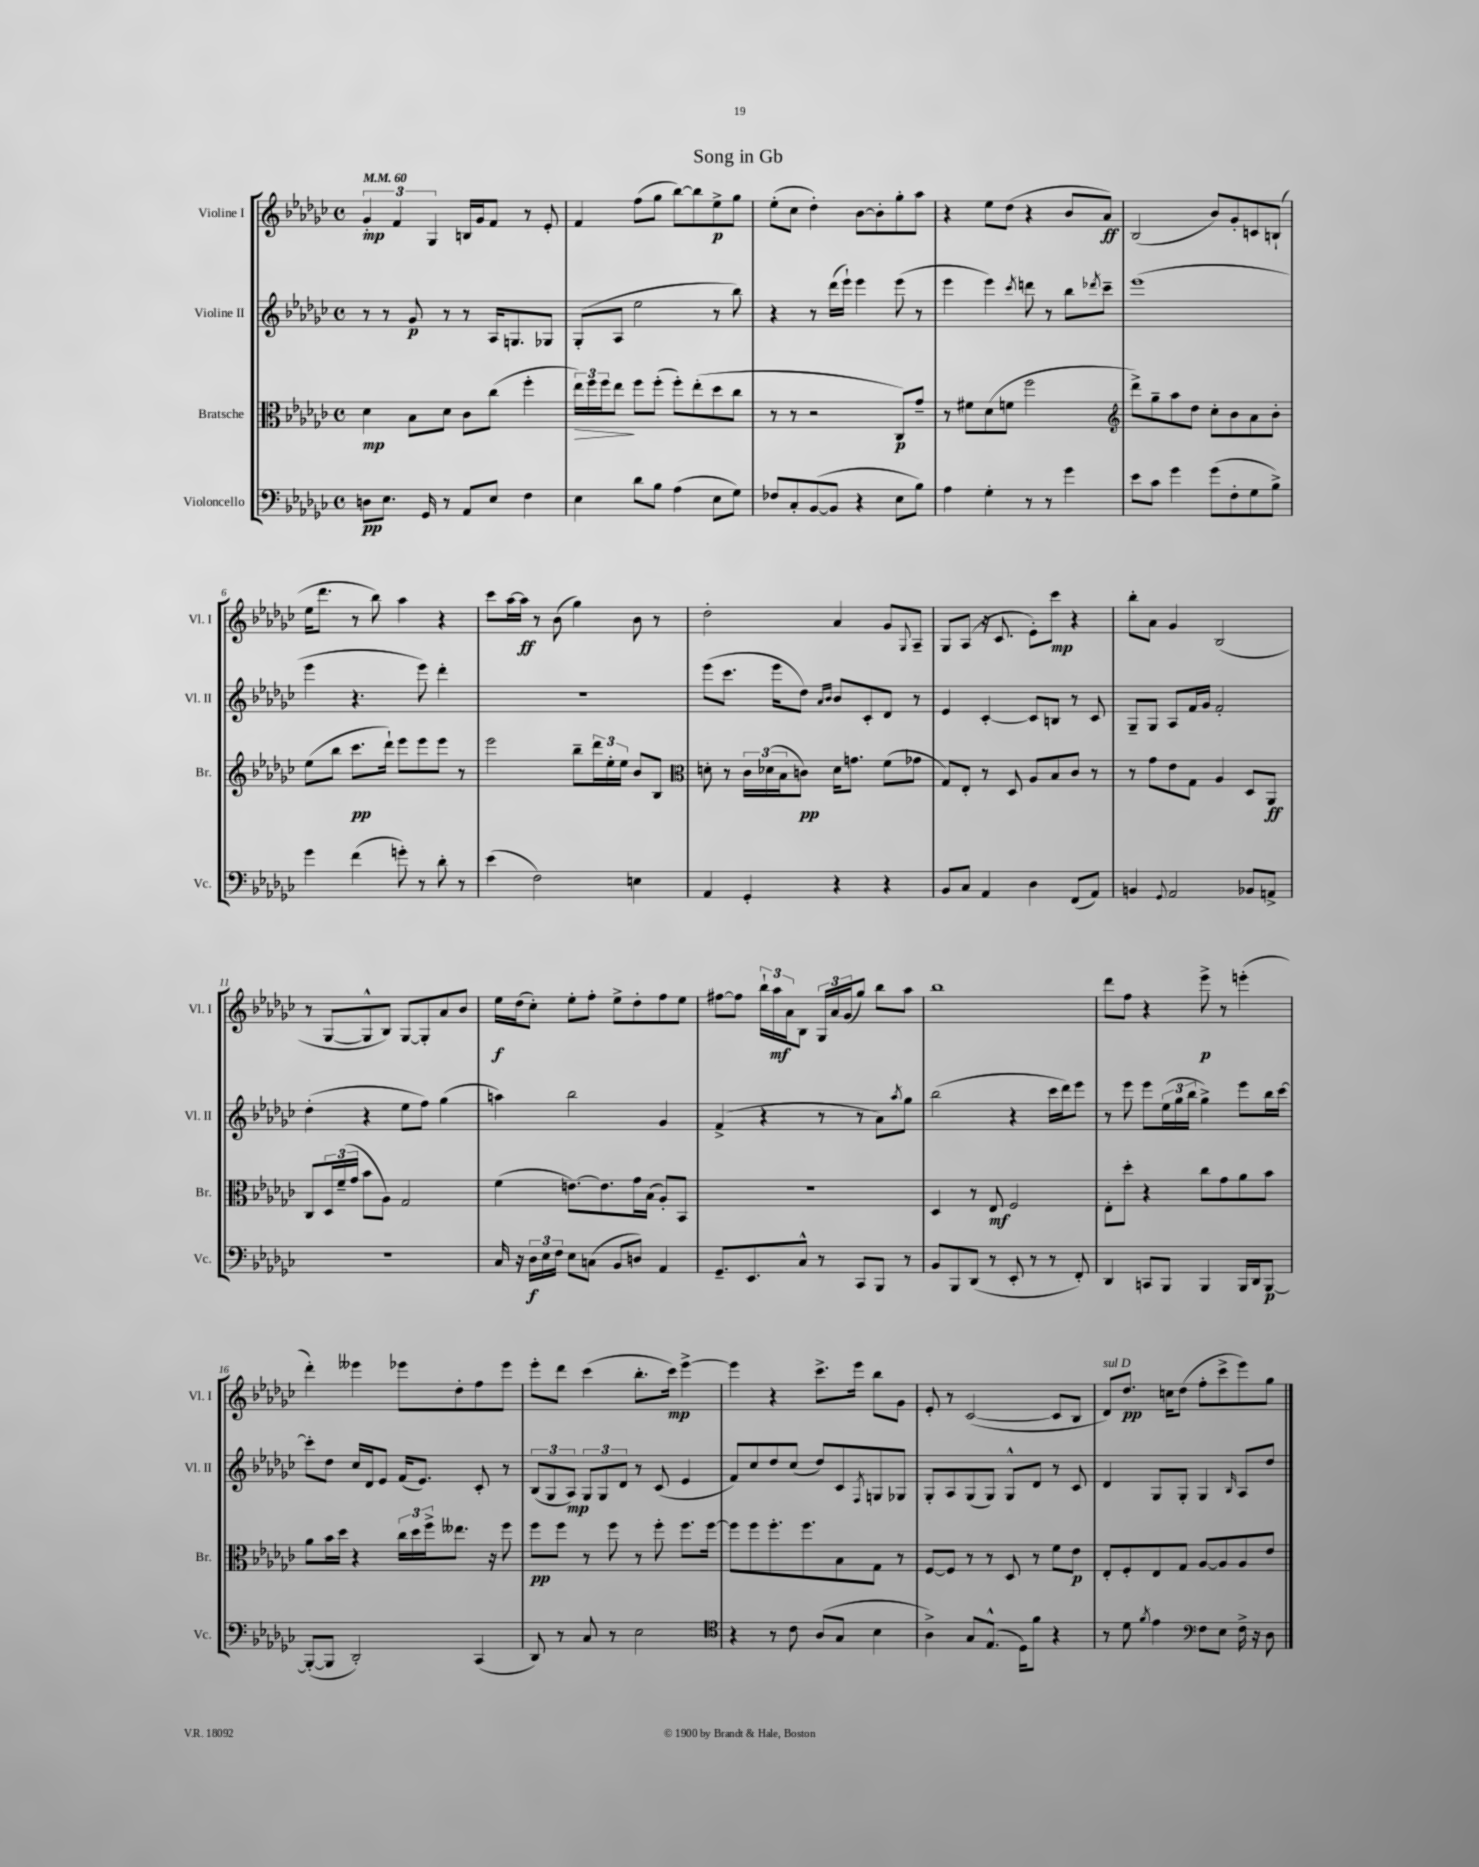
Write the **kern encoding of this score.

**kern	**dynam	**kern	**dynam	**kern	**dynam	**kern	**dynam
*part4	*part4	*part3	*part3	*part2	*part2	*part1	*part1
*staff4	*staff4	*staff3	*staff3	*staff2	*staff2	*staff1	*staff1
*I"Violoncello	*	*I"Bratsche	*	*I"Violine II	*	*I"Violine I	*
*I'Vc.	*	*I'Br.	*	*I'Vl. II	*	*I'Vl. I	*
*clefF4	*	*clefC3	*	*clefG2	*	*clefG2	*
*k[b-e-a-d-g-c-]	*	*k[b-e-a-d-g-c-]	*	*k[b-e-a-d-g-c-]	*	*k[b-e-a-d-g-c-]	*
*M4/4	*	*M4/4	*	*M4/4	*	*M4/4	*
*met(c)	*	*met(c)	*	*met(c)	*	*met(c)	*
*MM60	*	*MM60	*	*MM60	*	*MM60	*
=1	=1	=1	=1	=1	=1	=1	=1
8Dn\L	pp	4d-\	mp	8r	.	6g-'/	mp
8.E-\J	.	.	.	8r	.	.	.
.	.	.	.	.	.	6f/	.
.	.	8B-\L	.	8g-/	p	.	.
16GG-/	.	.	.	.	.	.	.
.	.	.	.	.	.	6G-/	.
8r	.	8d-\J	.	8r	.	.	.
8AA-/L	.	8c-\L	.	8r	.	16Bn/LL	.
.	.	.	.	.	.	16g-/J	.
8E-/J	.	(8cc-\J	.	16A-/KL	.	8f/J	.
.	.	.	.	8.Gn/	.	.	.
4F\	.	4ff'\	.	.	.	8r	.
.	.	.	.	8G-X/J	.	8e-'/	.
=2	=2	=2	=2	=2	=2	=2	=2
!	!	!	!LO:HP:b	!	!	!	!
4E-\	.	24ee-\LL)	>	(8G-'/L	.	4f/	.
.	.	24ff\	.	.	.	.	.
.	.	24ff\J	.	.	.	.	.
.	.	8ee-\J	.	8A-/J	.	.	.
8d-\L	.	8ff\L	]	2ee-\	.	(8ff\L	.
8B-\J	.	(8ff'\J	.	.	.	8gg-\J	.
(4A-\	.	8ff'\L)	.	.	.	[8bb-\L)	.
.	.	(8ee-'\	.	.	.	8bb-\]	.
8E-\L	.	8dd-\	.	8r	.	8ee-^\	p
8G-\J)	.	8cc-\J	.	8bb-\)	.	8gg-\J	.
=3	=3	=3	=3	=3	=3	=3	=3
8F-X/L	.	8r	.	4r	.	(8ee-'\L	.
8C-'/	.	8r	.	.	.	8cc-\J	.
([8BB-/	.	2r	.	8r	.	4dd-'\)	.
8BB-/J]	.	.	.	(16ddd-\LL	.	.	.
.	.	.	.	16eee-`\JJ)	.	.	.
4r	.	.	.	4eee-\	.	[8b-\L	.
.	.	.	.	.	.	8b-'\]	.
8E-\L	.	8C-/L)	p	(8eee-\	.	8gg-'\	.
8B-\J)	.	8g-~/J	.	8r	.	8aa-\J	.
=4	=4	=4	=4	=4	=4	=4	=4
4A-\	.	8r	.	4eee-\	.	4r	.
.	.	8f#X\L	.	.	.	.	.
4G-'\	.	(8d-\	.	4eee-\)	.	8ee-\L	.
.	.	8fn\J	.	.	.	(8dd-\J	.
.	.	.	.	8qccc-/	.	.	.
8r	.	2ff\	.	8dddn\	.	4r	.
8r	.	.	.	8r	.	.	.
4g-\	.	.	.	8bb-\L	.	8b-/L	.
.	.	.	.	8qddd-X/	.	.	.
.	.	.	.	8ccc-~\J	.	8a-/J)	ff
=5	=5	=5	=5	=5	=5	=5	=5
*	*	*clefG2	*	*	*	*	*
8e-\L	.	8ddd-^\L)	.	(1eee-	.	(2B-/	.
8c-\J	.	8gg-~\	.	.	.	.	.
4g-\	.	8aa-\	.	.	.	.	.
.	.	8dd-\J	.	.	.	.	.
(8g-\L	.	8cc-'\L	.	.	.	8b-/L)	.
8F'\	.	8b-\	.	.	.	8g-'/	.
8G-\	.	8a-\	.	.	.	8cn/	.
8B-^\J)	.	8b-'\J	.	.	.	(8Bn`/J	.
!!LO:LB:g=z
=6	=6	=6	=6	=6	=6	=6	=6
4g-\	.	(8ee-\L	.	4eee-\	.	16ee-\KL	.
.	.	.	.	.	.	8.ddd-\J	.
.	.	8bb-\J	.	.	.	.	.
(4f\	.	8.ccc-\L	pp	4.r	.	8r	.
.	.	.	.	.	.	8bb-\)	.
.	.	16ddd-`\Jk)	.	.	.	.	.
8gn'\)	.	8eee-\L	.	.	.	4aa-\	.
8r	.	8eee-\	.	8eee-\)	.	.	.
8d-'\	.	8eee-\J	.	4ddd-'\	.	4r	.
8r	.	8r	.	.	.	.	.
=7	=7	=7	=7	=7	=7	=7	=7
(4e-\	.	2eee-\	.	1r	.	8ccc-\L	.
.	.	.	.	.	.	[16aa-\L	.
.	.	.	.	.	.	16aa-\JJ]	ff
2F\)	.	.	.	.	.	8r	.
.	.	.	.	.	.	(8b-\	.
.	.	8bb-~\L	.	.	.	4gg-\)	.
.	.	24ddd-\L	.	.	.	.	.
.	.	24ee-'\	.	.	.	.	.
.	.	24ee-\JJ	.	.	.	.	.
4En\	.	8b-/L	.	.	.	8b-\	.
.	.	8B-/J	.	.	.	8r	.
=8	=8	=8	=8	=8	=8	=8	=8
*	*	*clefC3	*	*	*	*	*
4AA-/	.	8dn'\	.	(8eee-\L	.	2dd-'\	.
.	.	8r	.	8.ccc-\J	.	.	.
4GG-'/	.	24c-\LL	.	.	.	.	.
.	.	(24d-X\	.	.	.	.	.
.	.	.	.	16eee-\KL	.	.	.
.	.	24B-\J	.	.	.	.	.
.	.	8cn\J)	pp	8dd-\J)	.	.	.
.	.	.	.	16qqa-/LL	.	.	.
.	.	.	.	16qqb-/JJ	.	.	.
4r	.	16d-\KL	.	8b-/L	.	4a-/	.
.	.	8.gn\J	.	.	.	.	.
.	.	.	.	8c-'/	.	.	.
4r	.	(8f\L	.	8d-/J	.	8g-/L	.
.	.	.	.	.	.	8qqG-/	.
.	.	8g-X\J	.	8r	.	8A-~/J	.
=9	=9	=9	=9	=9	=9	=9	=9
8BB-/L	.	8G-/L)	.	4e-/	.	8G-/L	.
8C-/J	.	8E-'/J	.	.	.	(8A-/J	.
4AA-/	.	8r	.	[4c-'/	.	16r	.
.	.	.	.	.	.	8.c-/	.
.	.	8D-/	.	.	.	.	.
4D-\	.	8A-/L	.	8c-/L]	.	8e-'\L)	.
.	.	8B-/	.	8Bn/J	.	8ccc-\J	mp
(8FF/L	.	8c-/J	.	8r	.	4r	.
8AA-/J)	.	8r	.	8c-/	.	.	.
=10	=10	=10	=10	=10	=10	=10	=10
4BBn/	.	8r	.	8G-~/L	.	8bb-'\L	.
.	.	8g-\L	.	8G-/J	.	8a-\J	.
8qqGG-/	.	.	.	.	.	.	.
2AA-/	.	8e-\	.	8A-/L	.	4g-/	.
.	.	8G-\J	.	16f/L	.	.	.
.	.	.	.	16g-/JJ	.	.	.
.	.	4A-/	.	2f'/	.	(2B-/	.
8BB-X/L	.	8D-/L	.	.	.	.	.
8AAn^/J	.	8AA-/J	ff	.	.	.	.
!!LO:LB:g=z
=11	=11	=11	=11	=11	=11	=11	=11
1r	.	8C-/L	.	(4dd-'\	.	8r	.
.	.	24D-/L	.	.	.	[8G-/L	.
.	.	(24f~/	.	.	.	.	.
.	.	24g-/JJ	.	.	.	.	.
.	.	8b-\L	.	4r	.	8G-^^/]	.
.	.	8A-\J)	.	.	.	8B-/J)	.
.	.	2G-/	.	8ee-\L	.	[8G-/L	.
.	.	.	.	8ff\J)	.	8G-'/]	.
.	.	.	.	(4gg-\	.	8a-/	.
.	.	.	.	.	.	8b-/J	.
=12	=12	=12	=12	=12	=12	=12	=12
16C-/	.	(4f\	.	4aan\)	.	16ee-\LL	f
16r	.	.	.	.	.	(16dd-\J	.
24D-\LL	f	.	.	.	.	8cc-'\J)	.
24E-\	.	.	.	.	.	.	.
24F\JJ	.	.	.	.	.	.	.
8E-\L	.	[8.en\L)	.	2bb-\	.	8ee-'\L	.
(8Cn\J	.	.	.	.	.	8ff'\J	.
.	.	8.e\]	.	.	.	.	.
8BB-/L	.	.	.	.	.	8ee-^\L	.
8Dn/J)	.	16g-\L	.	.	.	8dd-'\	.
.	.	(16B-\JJ	.	.	.	.	.
4AA-/	.	8A-'/L)	.	4g-/	.	8ff\	.
.	.	8BB-/J	.	.	.	8ee-\J	.
=13	=13	=13	=13	=13	=13	=13	=13
8.GG-~/L	.	1r	.	(4f^/	.	[8ff#X\L	.
.	.	.	.	.	.	8ff#\J]	.
8.EE-/	.	.	.	.	.	.	.
.	.	.	.	4r	.	24bb-`\LL	.
.	.	.	.	.	.	24aa-\	mf
.	.	.	.	.	.	24a-\J	.
8C-^^/J	.	.	.	.	.	8B-\J	.
8r	.	.	.	8r	.	24G-/LL	.
.	.	.	.	.	.	24a-/	.
.	.	.	.	.	.	(24g-/J	.
8CC-/L	.	.	.	8r	.	8gg-/J)	.
8BBB-/J	.	.	.	8a-\L)	.	8bb-\L	.
.	.	.	.	8qaa-/	.	.	.
8r	.	.	.	8gg-\J	.	8aa-\J	.
=14	=14	=14	=14	=14	=14	=14	=14
8BB-/L	.	4D-/	.	(2bb-\	.	1bb-	.
8BBB-/	.	.	.	.	.	.	.
(8DD-/J	.	8r	.	.	.	.	.
8r	.	8E-/	mf	.	.	.	.
8EE-'/	.	2F/	.	4r	.	.	.
8r	.	.	.	.	.	.	.
8r	.	.	.	16ccc-\LL	.	.	.
.	.	.	.	16ddd-\J)	.	.	.
8FF'/)	.	.	.	8eee-\J	.	.	.
=15	=15	=15	=15	=15	=15	=15	=15
4DD-/	.	8E-'\L	.	8r	.	8ddd-\L	.
.	.	8dd-'\J	.	8eee-\	.	8ff\J	.
8CCn/L	.	4r	.	8eee-\L	.	4r	.
8BBB-/J	.	.	.	(24ee-\L	.	.	.
.	.	.	.	24gg-\	.	.	.
.	.	.	.	24bb-\JJ	.	.	.
4BBB-/	.	8cc-\L	.	4gg-^\)	.	8eee-^\	p
.	.	8g-\	.	.	.	8r	.
16BBB-/LL	.	8a-\	.	8eee-\L	.	(4eeen'\	.
16DD-/J	.	.	.	.	.	.	.
[8BBB-/J	p	8b-\J	.	16bb-\L	.	.	.
.	.	.	.	[16ccc-\JJ	.	.	.
!!LO:LB:g=z
=16	=16	=16	=16	=16	=16	=16	=16
(8BBB-'/L_	.	8a-\L	.	8ccc-'\L]	.	4ddd-'\)	.
8BBB-/J]	.	16b-\L	.	8dd-\J	.	.	.
.	.	16dd-\JJ	.	.	.	.	.
2DD-'/)	.	4r	.	16cc-/LL	.	4eee--X\	.
.	.	.	.	16d-/J	.	.	.
.	.	.	.	8e-/J	.	.	.
.	.	24cc-\LL	.	(16f/KL	.	8eee-X\L	.
.	.	24dd-\	.	.	.	.	.
.	.	.	.	8.e-/J)	.	.	.
.	.	24ff^\J	.	.	.	.	.
.	.	8.ee--X\J	.	.	.	8dd-'\	.
(4CC-/	.	.	.	8c-'/	.	8ff\	.
.	.	16r	.	.	.	.	.
.	.	8ff\	.	8r	.	8eee-\J	.
=17	=17	=17	=17	=17	=17	=17	=17
8DD-/)	.	8ff\L	pp	(12B-/L	.	8eee-'\L	.
.	.	.	.	12G-/	.	.	.
8r	.	8ff\J	.	.	.	8ddd-\J	.
.	.	.	.	12A-/J)	mp	.	.
8C-/	.	8r	.	12G-/L	.	(4ccc-\	.
.	.	.	.	12G-/	.	.	.
8r	.	8ff\	.	.	.	.	.
.	.	.	.	12d-/J	.	.	.
2E-\	.	8r	.	8r	.	8.bb-'\L	.
.	.	8ff'\	.	(8c-/	.	.	.
.	.	.	.	.	.	16ccc-\Jk)	mp
.	.	8.ff\L	.	4e-/	.	[4eee-^\	.
.	.	[16ff\Jk	.	.	.	.	.
=18	=18	=18	=18	=18	=18	=18	=18
*clefC4	*	*	*	*	*	*	*
4r	.	8ff\L]	.	8f/L)	.	4eee-\]	.
.	.	8ff\	.	8cc-/	.	.	.
8r	.	8.ff'\	.	8dd-/	.	4r	.
8c-\	.	.	.	(8cc-/J	.	.	.
.	.	8.ff\	.	.	.	.	.
(8A-/L	.	.	.	8dd-/L)	.	8.ccc-^\L	.
8G-/J	.	8B-\	.	8c-/	.	.	.
.	.	.	.	.	.	16eee-\Jk	.
.	.	.	.	8qF/	.	.	.
4B-\	.	8G-\J	.	8Gn/	.	8bb-\L	.
.	.	8r	.	8G-X/J	.	8g-\J	.
=19	=19	=19	=19	=19	=19	=19	=19
4A-^\)	.	[8F/L	.	8G-'/L	.	8e-'/	.
.	.	8F/J]	.	8A-/	.	8r	.
8G-/L	.	8r	.	(8G-/	.	([2c-/	.
(8.E-^^/J	.	8r	.	8G-/J)	.	.	.
.	.	8D-/	.	8G-^^/L	.	.	.
16D-\KL)	.	.	.	.	.	.	.
8f\J	.	8r	.	8d-/J	.	.	.
4r	.	8f\L	.	8r	.	8c-/L]	.
.	.	8e-\J	p	8c-/	.	8B-/J	.
=20	=20	=20	=20	=20	=20	=20	=20
!	!	!	!	!	!	!LO:TX:a:i:t=sul D	!
8r	.	8E-'/L	.	4d-/	.	8d-/L)	.
8d-\	.	8F'/	.	.	.	8.dd-/J	pp
8qf/	.	.	.	.	.	.	.
4e-\	.	8E-/	.	8G-/L	.	.	.
.	.	.	.	.	.	16ccn\KL	.
.	.	8G-/J	.	8G-'/J	.	(8dd-\J	.
*clefF4	*	*	*	*	*	*	*
8F\L	.	[8A-/L	.	4G-/	.	8ff'\L	.
8E-\J	.	8A-/]	.	.	.	8ccc-^\	.
.	.	.	.	16qqB-/	.	.	.
16F^\	.	8A-/	.	8A-/L	.	8eee-\)	.
16r	.	.	.	.	.	.	.
8D-\	.	8e-/J	.	8dd-/J	.	8gg-\J	.
==	==	==	==	==	==	==	==
*-	*-	*-	*-	*-	*-	*-	*-
